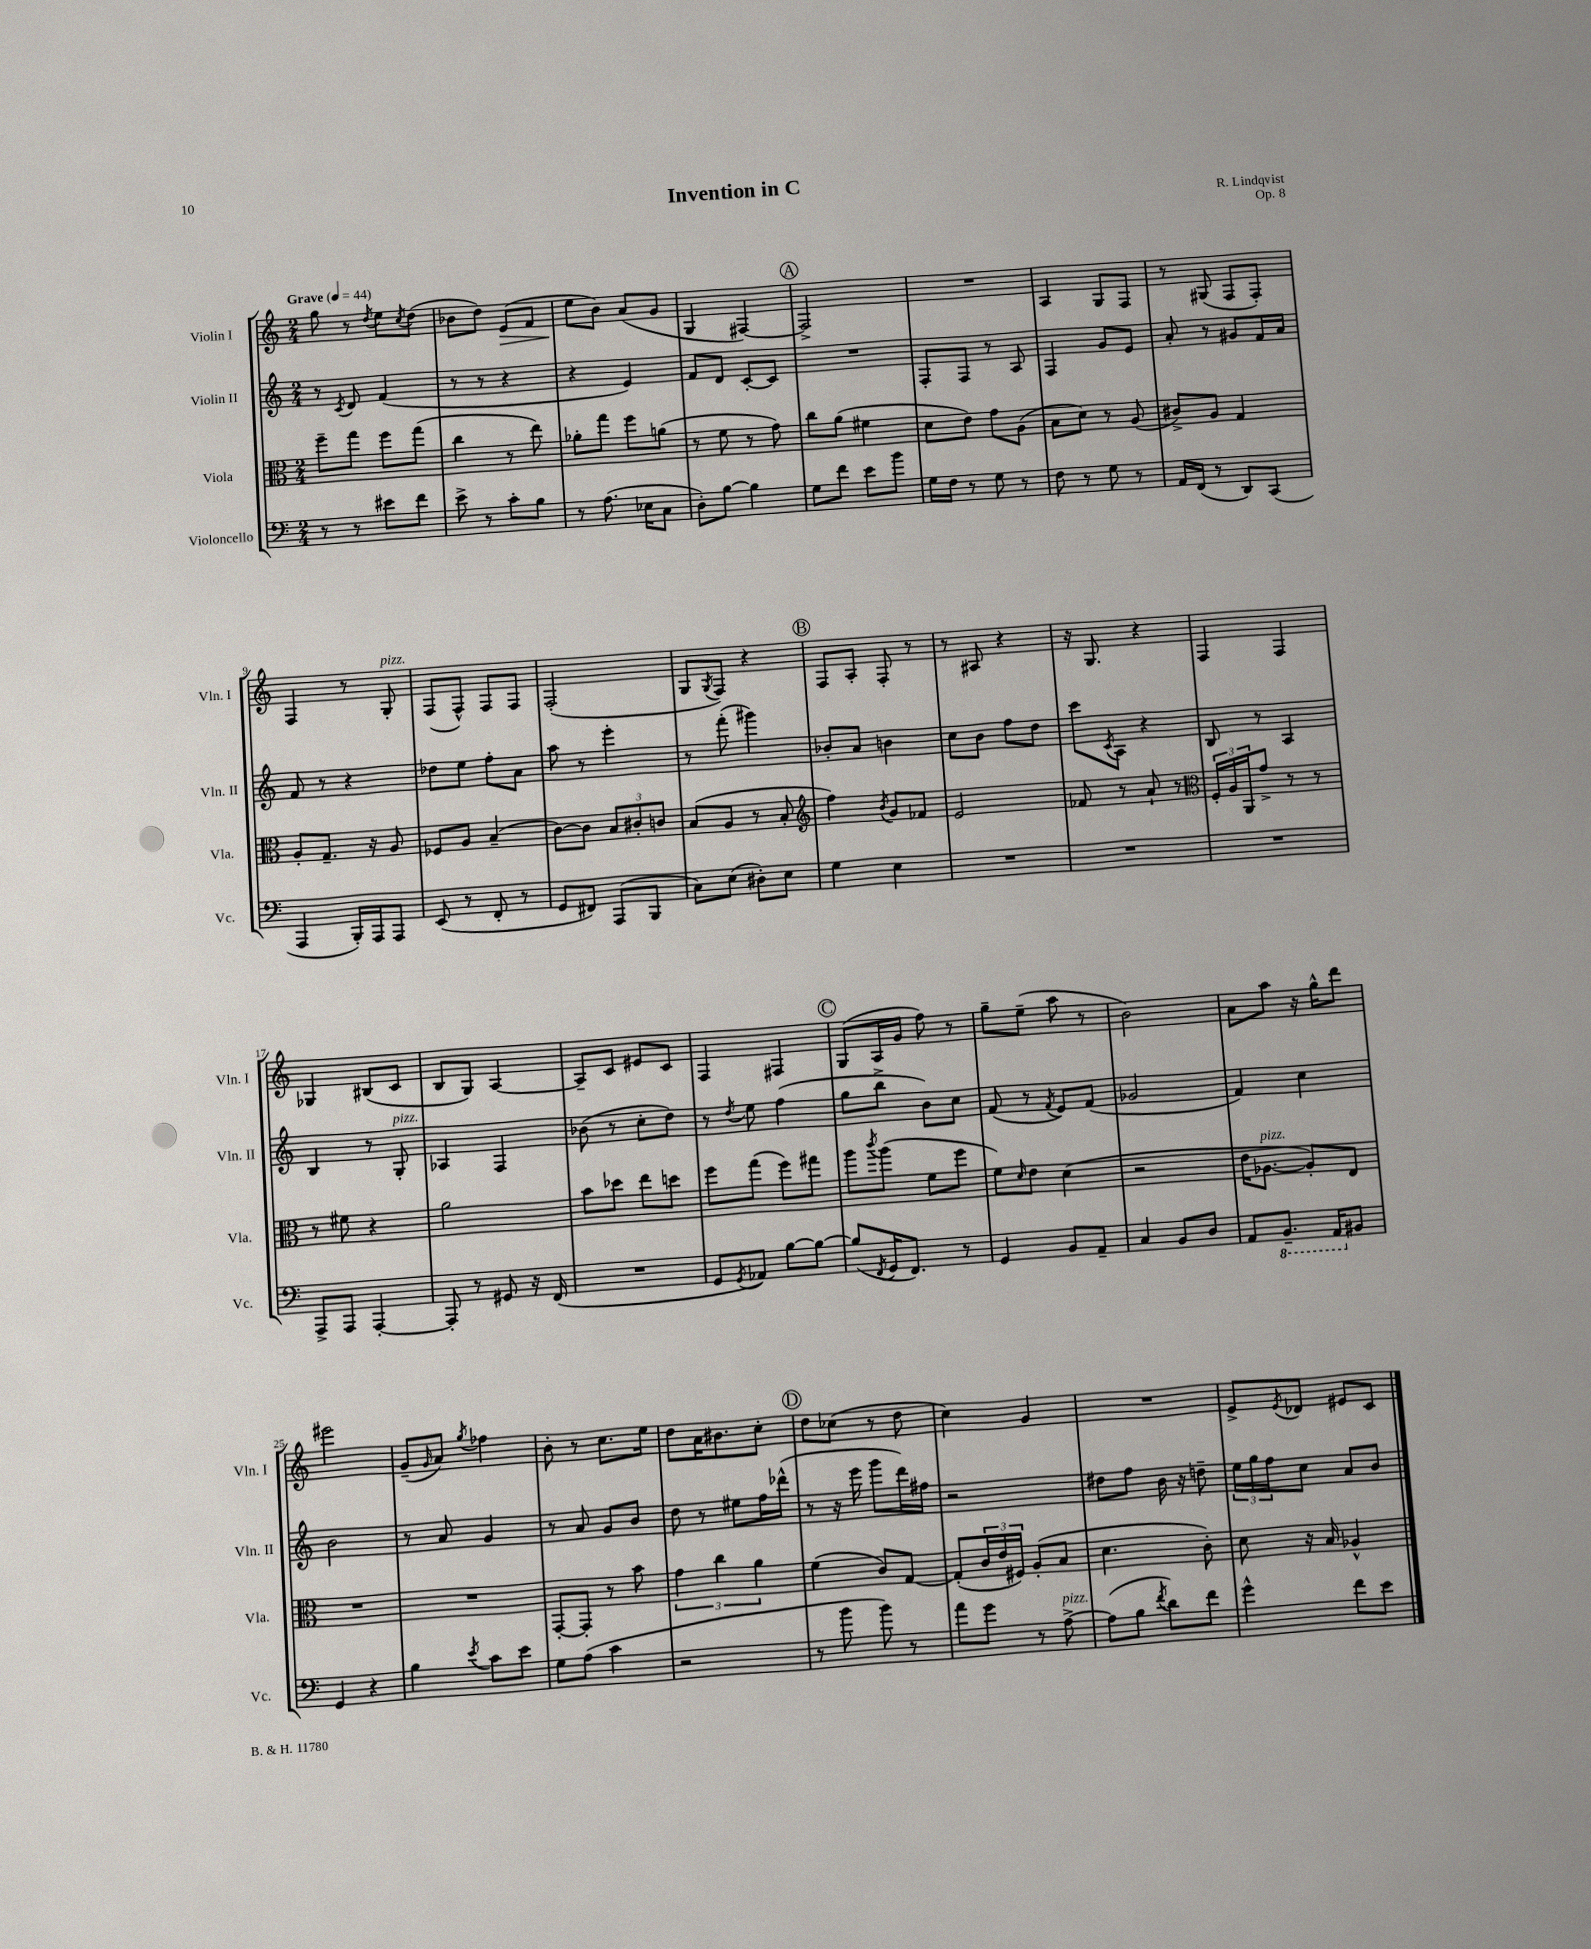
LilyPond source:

\header { title = "Invention in C" composer = "R. Lindqvist" opus = "Op. 8" }
<<
\new StaffGroup <<
\new Staff = "s0" \with { instrumentName = "Violin I" shortInstrumentName = "Vln. I" } {
    \clef treble \key c \major \numericTimeSignature \time 2/4 \tempo "Grave" 4 = 44
    g''8 r8 \acciaccatura { d''8 } e''8 \acciaccatura { c''8 } d''8( |
    bes'8 d''8) e'8\>( f'8 |
    e''8\! b'8) a'8( g'8 |
    g4 fis4~) |
    \mark \markup { \circle "A" } fis2-> |
    R2 |
    a4 g8 f8 |
    r8 gis8( f8 f8-.) |
    f4 r8 g8-.^\markup { \italic "pizz." } |
    f8( f8-^) f8 f8 |
    f2-.( |
    g8 \acciaccatura { g8 } f8) r4 |
    \mark \markup { \circle "B" } f8 a8-. f8-. r8 |
    r8 ais8 r4 |
    r16 g8. r4 |
    f4 f4 |
    ges4 bis8( c'8 |
    b8 g8) a4~ |
    a8-- c'8 eis'8 c'8 |
    f4 fis4 |
    \mark \markup { \circle "C" } g8( a16 g'16 f''8) r8 |
    g''8-- e''8--( a''8 r8 |
    b'2) |
    a'8 a''8 r16 g''16-^ d'''8 |
    eis'''2 |
    g'8--( \grace { g'16 } a'8) \acciaccatura { g''8 } fes''4 |
    b'8-. r8 c''8. e''16 |
    d''8 a'16 bis'8. c''8-. |
    \mark \markup { \circle "D" } d''8 ces''8( r8 d''8 |
    c''4) g'4 |
    R2 |
    e'8-> \acciaccatura { e'8 } des'8 eis'8 c'8 \bar "|." |
}
\new Staff = "s1" \with { instrumentName = "Violin II" shortInstrumentName = "Vln. II" } {
    \clef treble \key c \major \numericTimeSignature \time 2/4
    r8 \acciaccatura { c'8 } d'8 f'4( |
    r8 r8 r4 |
    r4 e'4) |
    f'8 d'8 c'8~-. c'8 |
    \mark \markup { \circle "A" } R2 |
    f8-. f8 r8 a8 |
    f4 g'8 e'8 |
    a'8-. r8 gis'8 f'16 a'16 |
    f'8 r8 r4 |
    des''8 e''8 f''8-. a'8 |
    a''8 r8 e'''4-. |
    r8 f'''8-.( gis'''4) |
    \mark \markup { \circle "B" } bes'8-. a'8 b'4 |
    c''8 b'8 f''8 d''8 |
    c'''8 \acciaccatura { c'8 } a8 r4 |
    b8 r8 a4 |
    b4 r8 g8-.^\markup { \italic "pizz." } |
    aes4 f4 |
    bes'8( r8 c''8-. d''8) |
    r8 \acciaccatura { d''8 } e''8 f''4( |
    \mark \markup { \circle "C" } g''8 b''8-> b'8) c''8 |
    f'8( r8 \acciaccatura { f'8 } e'8) f'8( |
    ges'2 |
    f'4) c''4 |
    b'2 |
    r8 a'8 g'4 |
    r8 a'8 g'8 b'8 |
    d''8 r8 eis''8 f''16 des'''16-^( |
    \mark \markup { \circle "D" } r8 r16 e'''16 g'''8 d'''16) fis''16 |
    r2 |
    dis''8 f''8 b'16 r16 d''8-- |
    \tuplet 3/2 { e''16 g''16 f''16 } c''8 a'8 b'8 \bar "|." |
}
\new Staff = "s2" \with { instrumentName = "Viola" shortInstrumentName = "Vla." } {
    \clef alto \key c \major \numericTimeSignature \time 2/4
    f''8-- g''8 f''8 g''8( |
    c''4 r8 e''8) |
    aes'8-. g''8 f''8 a'8( |
    r8 f'8 r8 g'8) |
    \mark \markup { \circle "A" } c''8 a'8( fis'4 |
    d'8 e'8) g'8 a8( |
    b8 d'8) r8 a8( |
    cis'8->) a8 g4 |
    a8-. g8.-- r16 a8 |
    fes8 a8 b4--( |
    c'8~) c'8 \tuplet 3/2 { b8 cis'8-. c'8 } |
    b8( a8 r8 b8-. |
    \mark \markup { \circle "B" } \clef treble f''4) \acciaccatura { b'8 } g'8 fes'8 |
    e'2 |
    fes'8 r8 a'8-! r8 |
    \clef alto \tuplet 3/2 { f16-. a16 a,16 } g'8-> r8 r8 |
    r8 fis'8 r4 |
    a'2 |
    b'8 des''8 e''8 d''8 |
    f''8 g''8( f''8) gis''8 |
    \mark \markup { \circle "C" } a''8 \acciaccatura { c'''8 } a''8( f'8 f''8 |
    f'8) \grace { d'16 } e'8 d'4( |
    r2 |
    e'16 aes8.~^\markup { \italic "pizz." } aes8-.) e8 |
    R2 |
    R2 |
    g,8~-. g,8-. r8 b'8 |
    \tuplet 3/2 { g'4 c''4 a'4 } |
    \mark \markup { \circle "D" } f'4( c'8) g8~ |
    g8-.( \tuplet 3/2 { c'16 e'16 fis16) } a8-.( b8 |
    d'4. c'8-.) |
    d'8 r16 b16 aes4-^ \bar "|." |
}
\new Staff = "s3" \with { instrumentName = "Violoncello" shortInstrumentName = "Vc." } {
    \clef bass \key c \major \numericTimeSignature \time 2/4
    r8 r8 eis'8 f'8 |
    e'8-> r8 c'8-. b8 |
    r8 a8.( ees16 c8 |
    d8-.) b8~ b4 |
    \mark \markup { \circle "A" } g8 f'8 e'8 b'8 |
    g16 f16 r8 g8 r8 |
    f8 r8 g8 r8 |
    a,16 f,16( r8 d,8) c,8( |
    a,,4 b,,16-.) a,,16 a,,8 |
    e,8( r8 f,8-. r8 |
    g,8 fis,8) a,,8( b,,8 |
    c8) e8( dis8-.) e8 |
    \mark \markup { \circle "B" } g4 e4 |
    R2 |
    R2 |
    R2 |
    a,,8-> a,,8 a,,4~-. |
    a,,8-. r8 gis,8 r16 f,16( |
    R2 |
    g,8 \acciaccatura { g,8 } aes,8) b8~ b8~ |
    \mark \markup { \circle "C" } b8( \acciaccatura { f,8 } g,16 f,8.) r8 |
    g,4 b,8 a,8-- |
    c4 b,8 d8 |
    a,8 \ottava #-1 b,,8.-- a,,16 \ottava #0 bis,8 |
    g,4 r4 |
    b4 \acciaccatura { e'8 } c'8 e'8 |
    g8 a8( c'4 |
    r2 |
    \mark \markup { \circle "D" } r8 b'8 b'8) r8 |
    a'8 g'8 r8 a8~->^\markup { \italic "pizz." } |
    a8( b8 \acciaccatura { f'8 } d'8) f'8 |
    g'4-^ f'8 e'8 \bar "|." |
}
>>
>>
